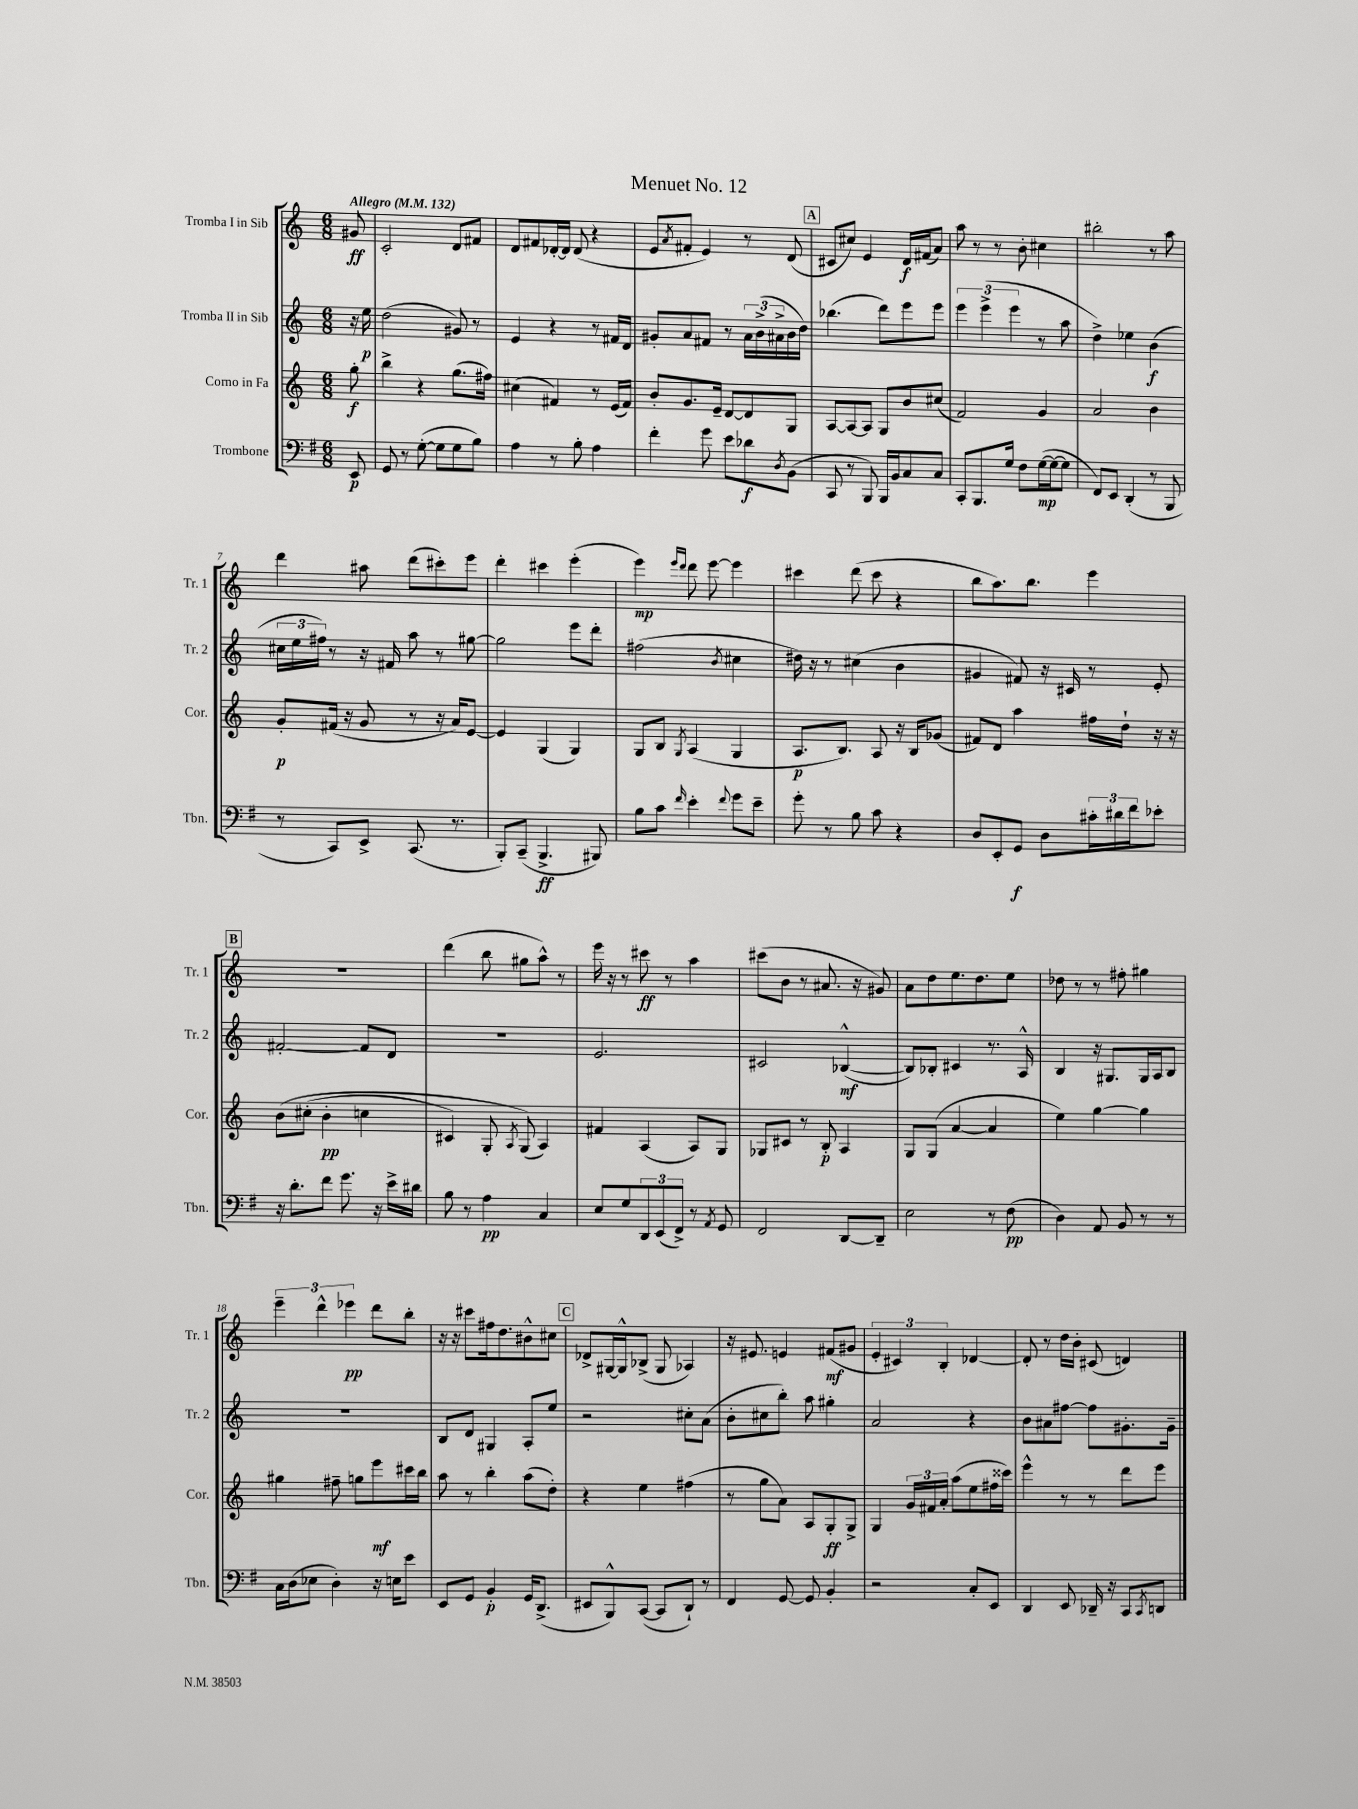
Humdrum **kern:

**kern	**kern	**kern	**kern
*staff4	*staff3	*staff2	*staff1
*clefF4	*clefG2	*clefG2	*clefG2
*k[f#]	*k[]	*k[]	*k[]
*M6/8	*M6/8	*M6/8	*M6/8
*MM132	*MM132	*MM132	*MM132
8EE	8gg'	16r	8g#
.	.	16ee	.
=	=	=	=
8GG	4bb^	(2dd	2c'
8r	.	.	.
([8G'	4r	.	.
8G]	.	.	.
8G	(8.gg	8g#)	8d
8B)	.	8r	8f#
.	16ff#)	.	.
=	=	=	=
4A	(4cc#	4e	8d
.	.	.	8f#
8r	4f#)	4r	[16d-'
.	.	.	16d-]
8B'	.	.	(8d-
4A	8r	8r	4r
.	(16e	16f#	.
.	16f#)	16d	.
=	=	=	=
4f#'	8b'	8g#'	8e
.	.	.	8qa
.	8.g	8a	8f#'
8g	.	8f#	4e)
.	16e~	.	.
8e	[8d	8r	.
8d-	8d]	24a	8r
.	.	(24b^	.
.	.	24a#^	.
8qD	.	.	.
(8BB	8G	16b	(8d
.	.	16dd)	.
=	=	=	=
8CC	[8A	(4.bb-	8c#
8r	8A_	.	8cc#)
8BBB)	8A]	.	4e
16BBB	8G	8ddd)	.
16BB	.	.	.
8C	8b	8eee	16d
.	.	.	(16f#
8C	(8cc#	8eee	8a)
=	=	=	=
8CC'	2f)	6eee	8aa
8.BBB	.	.	8r
.	.	(6eee^	.
.	.	.	8r
16G	.	.	.
.	.	6eee	.
8F#	.	.	8b'
([16G	4g	8r	4cc#
16G_	.	.	.
8G]	.	8aa	.
=	=	=	=
8FF#)	2a	4dd^)	2bb#'
8EE	.	.	.
(4DD'	.	4ee-	.
8r	4b	(4b	8r
8BBB	.	.	8aa
=	=	=	=
8r	8g'	24cc#	4ddd
.	.	24ee	.
.	.	24ff#)	.
8CC)	(16f#	8r	.
.	16r	.	.
8EE^	8g	16r	8aa#
.	.	16f#	.
(8.CC	8r	8aa	(8ddd
.	16r	8r	8ccc#')
8.r	16a)	.	.
.	[8e	[8gg#	8eee
=	=	=	=
8BBB')	4e]	2gg#]	4ddd'
(8CC~	.	.	.
4.BBB^	(4G	.	4ccc#
.	4G)	8eee	(4eee'
8BBB#)	.	8ddd'	.
=	=	=	=
8B	8G	(2ff#	4eee)
8c	8B	.	.
.	.	.	16qqeee
16qqf#	8qG	.	16qqddd
4e'	(4A	.	8ddd
.	.	.	[8eee
8qqf#	.	8qb	.
8g	4G	4cc#	4eee]
8e~	.	.	.
=	=	=	=
8g'	8.A	16dd#)	4ccc#
.	.	16r	.
8r	.	8r	.
.	8.B)	.	.
8B	.	(4cc#	(8ddd
8c	8A	.	8ccc#
4r	16r	4b	4r
.	16B	.	.
.	(8g-	.	.
=	=	=	=
8D	8f#)	4g#	8bb
8EE'	8d	.	8.aa)
8GG	4aa	8f#)	.
.	.	.	8.bb
8D	.	16r	.
.	.	16c#	.
24c#'	16ff#	8r	4eee
24d#	.	.	.
.	16dd`	.	.
24f#	.	.	.
8e-'	16r	8e'	.
.	16r	.	.
=	=	=	=
16r	&(8b	[2f#'	2.r
8.d'	.	.	.
.	(8cc#'	.	.
8f#	4b'	.	.
8.g	.	.	.
.	4cc	8f#]	.
16r	.	.	.
16e^	.	8d	.
16d#	.	.	.
=	=	=	=
8B	4c#)	2.r	(4ddd
8r	.	.	.
4A	8G'	.	8bb
.	8qA	.	.
.	(8G&)	.	8gg#
4C	4A)	.	8aa^^)
.	.	.	8r
=	=	=	=
8E	4f#	2.e	16eee
.	.	.	16r
8G	.	.	8r
12DD	(4A	.	8ccc#
(12EE	.	.	.
.	.	.	8r
12FF#^)	.	.	.
8r	8A)	.	4aa
8qAA	.	.	.
8GG	8G	.	.
=	=	=	=
2FF#	8G-	2c#	(8ccc#
.	8c#	.	8b
.	8r	.	8r
.	8B'	.	8.a#
[8DD	4A	([4B-^^	.
.	.	.	16r
8DD~]	.	.	8g#)
=	=	=	=
2E	8G	8B-])	8a
.	(8G	8B-'	8dd
.	[4a	4c#	8.ee
.	.	.	8.dd
8r	4a]	8.r	.
(8F#	.	.	8ee
.	.	16A^^	.
=	=	=	=
4D)	4ee)	4B	8dd-
.	.	.	8r
8AA	[4gg	16r	8r
.	.	8.G#	.
8BB	.	.	8ff#'
8r	4gg]	16G#	4gg#
.	.	16A	.
8r	.	8B	.
=	=	=	=
16C	4gg#	2.r	6eee~
(16D	.	.	.
8E-	.	.	.
.	.	.	6ddd^^
4D')	8ff#~	.	.
.	.	.	6eee-
.	8gg	.	.
16r	8eee	.	8ddd
16E	.	.	.
8e	16ccc#	.	8bb'
.	16bb	.	.
=	=	=	=
8EE	8aa	8B	16r
.	.	.	16r
8GG	8r	8d	8ccc#
4BB'	4bb'	4G#	16ff#
.	.	.	8.dd
16GG	(8aa	8A'	8b#^^
(8.DD^	.	.	.
.	8dd')	8ee	8cc#
=	=	=	=
8EE#	4r	2r	8d-^
8BBB^^)	.	.	[16G#
.	.	.	16G#^^]
([8CC	4ee	.	(8B-^
8CC]	.	.	8G#
8DD`)	(4ff#	8cc#'	4A-)
8r	.	(8a	.
=	=	=	=
4FF#	8r	8b'	16r
.	.	.	8.e#
.	8gg	8cc#	.
[8GG	8a)	8bb')	4e
8GG]	8A	8aa	.
4BB'	8G'	4gg#'	(8f#
.	8G^	.	8g#
=	=	=	=
2r	4G	2a	6e'
.	.	.	6c#)
.	24g	.	.
.	24f#	.	.
.	24a'	.	6B'
.	(8aa	.	.
8C'	8ee	4r	[4d-
8EE	16ff#	.	.
.	16ccc##)	.	.
=	=	=	=
4DD	4eee^^	8b	8d-']
.	.	8a#	8r
8EE	8r	[8ff#	16dd
.	.	.	16b'
16DD-~	8r	8ff#]	(8c#
16r	.	.	.
8CC	8ddd	8.g#'	4d)
8qCC	.	.	.
8DD	8eee	.	.
.	.	16g#~	.
==	==	==	==
*-	*-	*-	*-
